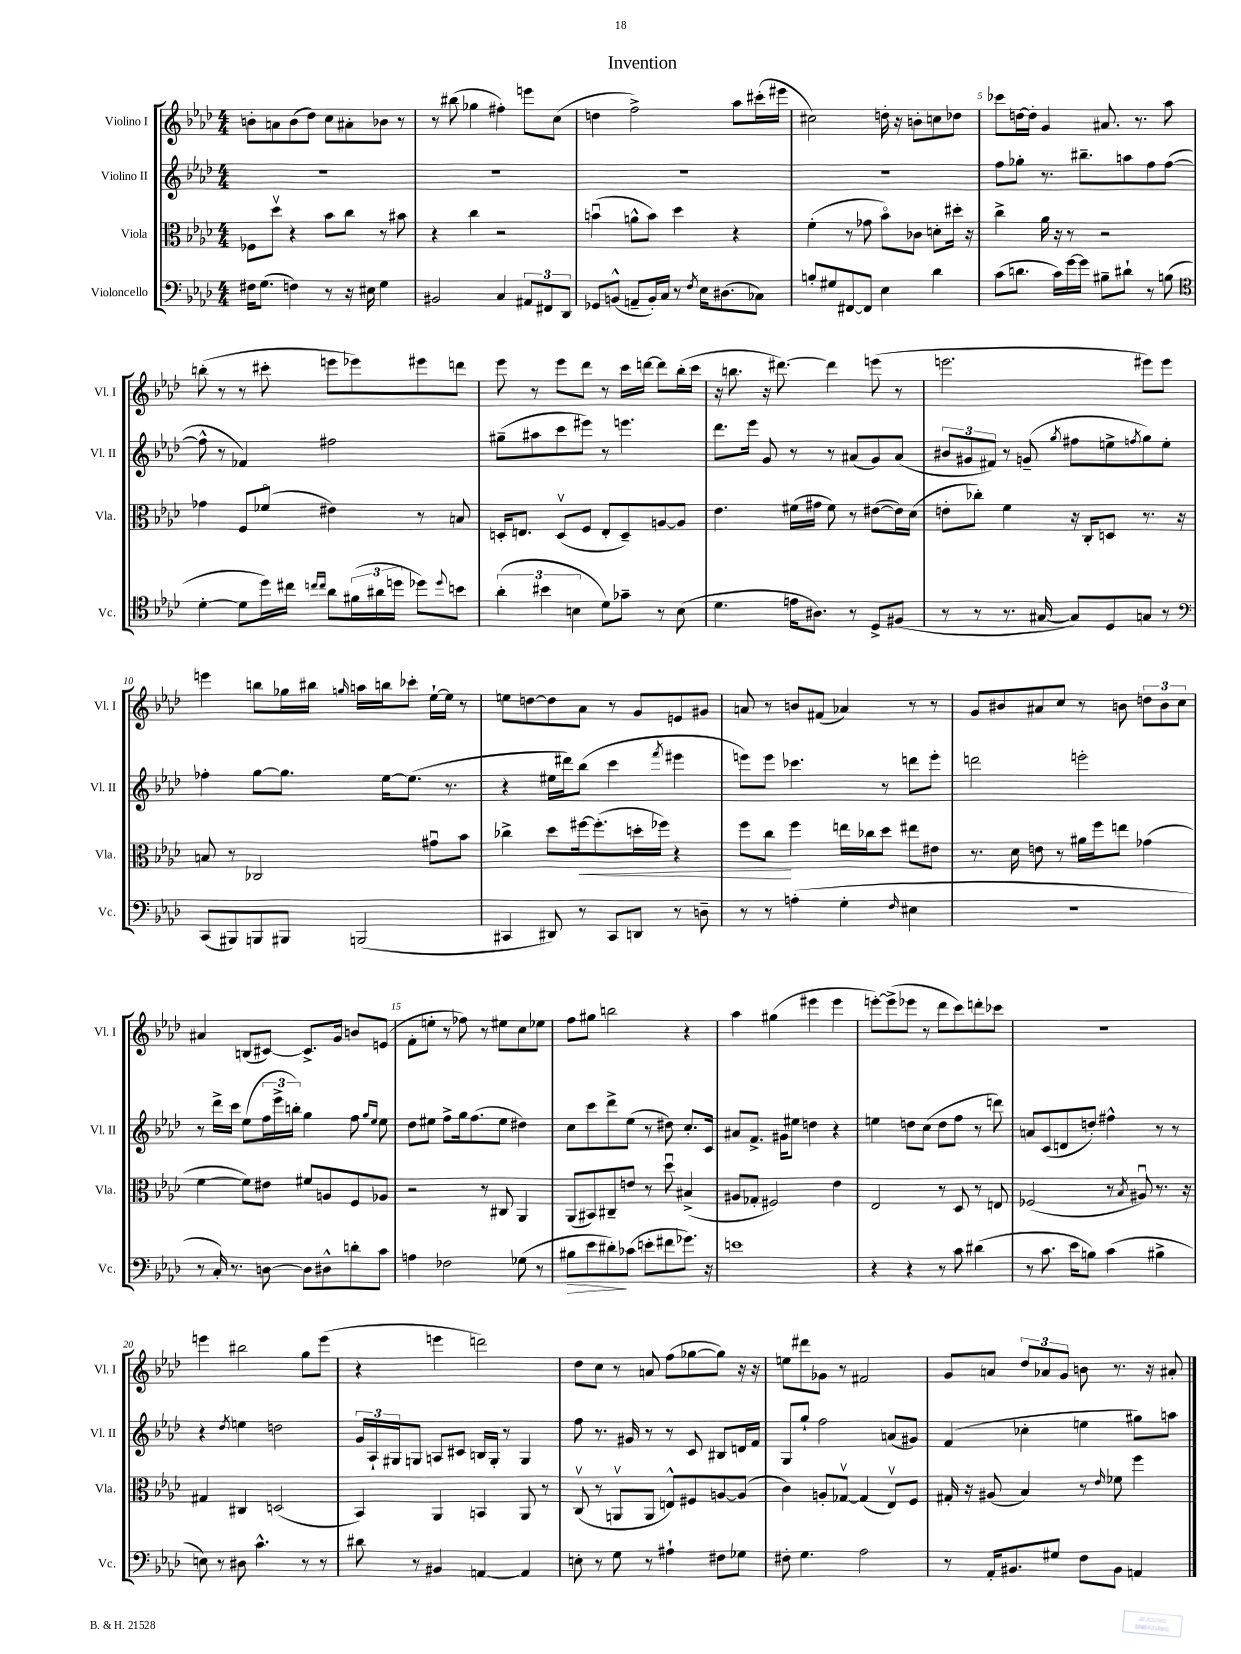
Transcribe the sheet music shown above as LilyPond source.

\header { title = "Invention" }
<<
\new StaffGroup <<
\new Staff = "s0" \with { instrumentName = "Violino I" shortInstrumentName = "Vl. I" } {
    \clef treble \key aes \major \numericTimeSignature \time 4/4
    b'8-. a'8 b'8( des''8) c''8 ais'8-. bes'8 r8 |
    r8 bis''8( ges''4 fis''4-.) e'''8 c''8( |
    d''4 f''2->) aes''8 cis'''16-.( eis'''16 |
    cis''2) d''16-. r16 b'8-. c''8 des''8 |
    ces'''8 d''16~ d''16-. g'4 ais'8. r8. aes''8 |
    b''8-.( r8 r8 cis'''8-. e'''8 ees'''8) eis'''8 d'''8 |
    ees'''8 r8 ees'''8 des'''8 r8 c'''16 d'''16~ d'''8 bes''16-.( c'''16 |
    r16 b''8. r16 dis'''8.~) dis'''4 e'''8( r8 |
    e'''2. eis'''8) eis'''8 |
    e'''4 b''8 ges''16 bis''16 \grace { g''16 } a''16 b''16 ces'''8-. ees''16~-! ees''16 r8 |
    e''8 d''8~ d''8 aes'8 r8 g'8 e'8 gis'8 |
    a'8 r8 b'8 fis'8( aes'4) r8 r8 |
    g'8 bis'8 ais'8 c''8 r8 b'8 \tuplet 3/2 { d''8 b'8 c''8 } |
    ais'4 b8( cis'8~) cis'8.-> g'16 b'8 e'8( |
    f'8-. e''8-. r8 fes''8) r8 eis''8 c''8 ees''8 |
    f''8 gis''8 b''2 r4 |
    aes''4 gis''4( eis'''4 eis'''4 |
    e'''8~-.) e'''8->( ees'''8 r8 des'''8 c'''8) d'''8-. ces'''8 |
    R1 |
    e'''4 bis''2 g''8 e'''8( |
    r4 e'''4 d'''2) |
    des''8 c''8 r8 a'8 f''8( ges''8~ ges''8) r16 r16 |
    e''8 dis'''8 ges'8 r8 fis'2 |
    g'8 a'8 \tuplet 3/2 { des''8 aes'8 g'8 } b'8 r8. r16 ais'8-. \bar "|." |
}
\new Staff = "s1" \with { instrumentName = "Violino II" shortInstrumentName = "Vl. II" } {
    \clef treble \key aes \major \numericTimeSignature \time 4/4
    R1 |
    R1 |
    R1 |
    R1 |
    f''8 ges''8-. r8. bis''8.-- a''8 f''8 f''8~( |
    f''8-^ r8 fes'4) fis''2 |
    gis''8--( ais''8 c'''8 eis'''8) r8 e'''4. |
    des'''8. ees'''16 g'8 r8 r8 ais'8( g'8) ais'8( |
    \tuplet 3/2 { bis'8 gis'8 fis'8) } r8 g'8--( \acciaccatura { g''8 } fis''8 e''8-> \acciaccatura { f''8 } g''8) e''8-. |
    fes''4-. g''8~ g''8. ees''16~ ees''8.( r8. |
    r4 eis''16 dis'''16) bes''8( c'''4 \acciaccatura { f'''8 } eis'''4 |
    e'''8) e'''8 ces'''4. r8 d'''8 e'''8-. |
    d'''2 e'''2-. |
    r8 des'''16-> c'''16 ees''8( \tuplet 3/2 { f''16 ees'''16-> b''16-.) } g''4 f''8 \grace { g''16 ees''16 } ees''8 |
    des''8 eis''8 f''8-> g''16 f''8.( eis''8 dis''4) |
    c''8 c'''8 des'''8-> ees''8( r8 dis''8) c''8.-. c'16 |
    ais'8 f'8.-> gis'16 eis''8 d''4 r4 |
    e''4 d''8 c''8( d''8 f''8 r8 d'''8) |
    a'8 c'8( d'8 d''8-.) fis''4-^ r8 r8 |
    r4 \acciaccatura { des''8 } e''4 d''2 |
    \tuplet 3/2 { g'16 aes16-! gis16 } g8 a8 cis'8 b16 g16-. r8 g4 |
    f''8 r8. gis'16 r8 r8 c'8 bis8 d'16 f'16 |
    g8 g''8-! f''2 a'8( gis'8) |
    f'4( ces''4-. e''4 gis''8) a''8 \bar "|." |
}
\new Staff = "s2" \with { instrumentName = "Viola" shortInstrumentName = "Vla." } {
    \clef alto \key aes \major \numericTimeSignature \time 4/4
    fes8 des''8\upbow r4 bes'8 c''8 r8 bis'8 |
    r4 c''4 r2 |
    b'4\downbow( a'8-^ b'8) des''4 r4 |
    f'4-.( r8 ges'8 bes'8\flageolet) ces'8 d'8-. dis''16-. r16 |
    c''4-> aes'16 r16 r8 r2 |
    ges'4 f8 fes'8\flageolet( eis'4) r8 b8 |
    d16-. e8. d8\upbow( f8 e8-. d8--) a8~ a8 |
    ees'4. fis'16( gis'16 fis'8) r8 eis'8~( eis'16) des'16( |
    e'8-. ces''8-.) f'4 r16 c16-. d8 r8. r16 |
    b8 r8 ces2 gis'8\downbow bes'8 |
    ces''4-> des''8 fis''16~\< fis''8.-.( d''16-. fes''16) r4 |
    f''8 c''8\! f''4 e''16 ces''16 des''8 eis''8 eis'8 |
    r8. des'16 e'8 r8 ais'16 f''16 e''8 ges'4( |
    f'4~ f'8) eis'8 fis'8 a8 f8 aes8 |
    r2 r8 cis8 aes,4 |
    aes,8( bis,8) cis8-- e'8 r8 des''8\downbow bis4->( |
    ais8 ges8-. fis2) ees'4 |
    ees2 r8 des8 r8 e8 |
    fes2( r8 \acciaccatura { bes8 } ais8\downbow) r8. r16 |
    gis4 cis4 d2( |
    bes,4) aes,4 b,4 aes,8 r8 |
    c8\upbow( r8 a,8\upbow a,8 e8-^) fis8 a8~ a8( |
    c'4) a8-. ges8~\upbow ges4( ees8\upbow) f8 |
    gis16-. r16 ais8( bes4) r8 \grace { ees'16 } fes'8 f''4 \bar "|." |
}
\new Staff = "s3" \with { instrumentName = "Violoncello" shortInstrumentName = "Vc." } {
    \clef bass \key aes \major \numericTimeSignature \time 4/4
    fis16 g8.( f4) r8 r16 eis16 g4 |
    bis,2 c4 \tuplet 3/2 { ais,8 fis,8 des,8 } |
    ges,8 b,8-^( a,8-- b,16-.) c16 r8 \acciaccatura { f8 } ees16 dis8.( ces8) |
    b8-. gis8 fis,8~ fis,8 ees4 des'4 |
    c'8( d'8. c'16) g'16~ g'16 bis8-- dis'8-! r8 b8( |
    \clef tenor des'4~-. des'8 des''16) cis''16 \grace { c''16 c''16 } aes'8 \tuplet 3/2 { fis'16( ais'16 d''16 } des''8) \appoggiatura { des''8 } b'8 |
    \tuplet 3/2 { aes'4-.( bis'4 b4 } des'8) ges'8-- r8 b8( |
    des'4. e'16 ais8.) r8 des8-> fis8( |
    r8 r8 r8. gis16~ gis8) des8 g8 r8 |
    \clef bass c,8( bis,,8) b,,8 bis,,8 b,,2( |
    cis,4 dis,8) r8 cis,8 d,8 r8 d8-- |
    r8 r8 a4-.( g4-. \grace { f16 } eis4 |
    R1 |
    r8 c16-.) r8. d8~ d8 dis8-^ d'8-. c'8 |
    a4 fes2 ges8( r8 |
    bis8\> ees'8 dis'8-.\!) ces'8( e'8-. fis'8 ges'8.) r16 |
    e'1 |
    r4 r4 r8 c'8 dis'4( |
    r8 c'8. ees'16 b8) c'4( bis4-> |
    e8) r8 dis8 c'4.-^ r8 r8 |
    dis'8 r8 bis,4 a,4~ a,4 |
    e8-. r8 g8 r8 ais4-! fis8 ges8 |
    fis8-. g4. aes2 |
    r8 aes,16-. bis,8. gis8 f8 bis,8 a,4 \bar "|." |
}
>>
>>
\layout { \context { \Score \override BarNumber.break-visibility = ##(#f #t #t) barNumberVisibility = #(every-nth-bar-number-visible 5) } }
